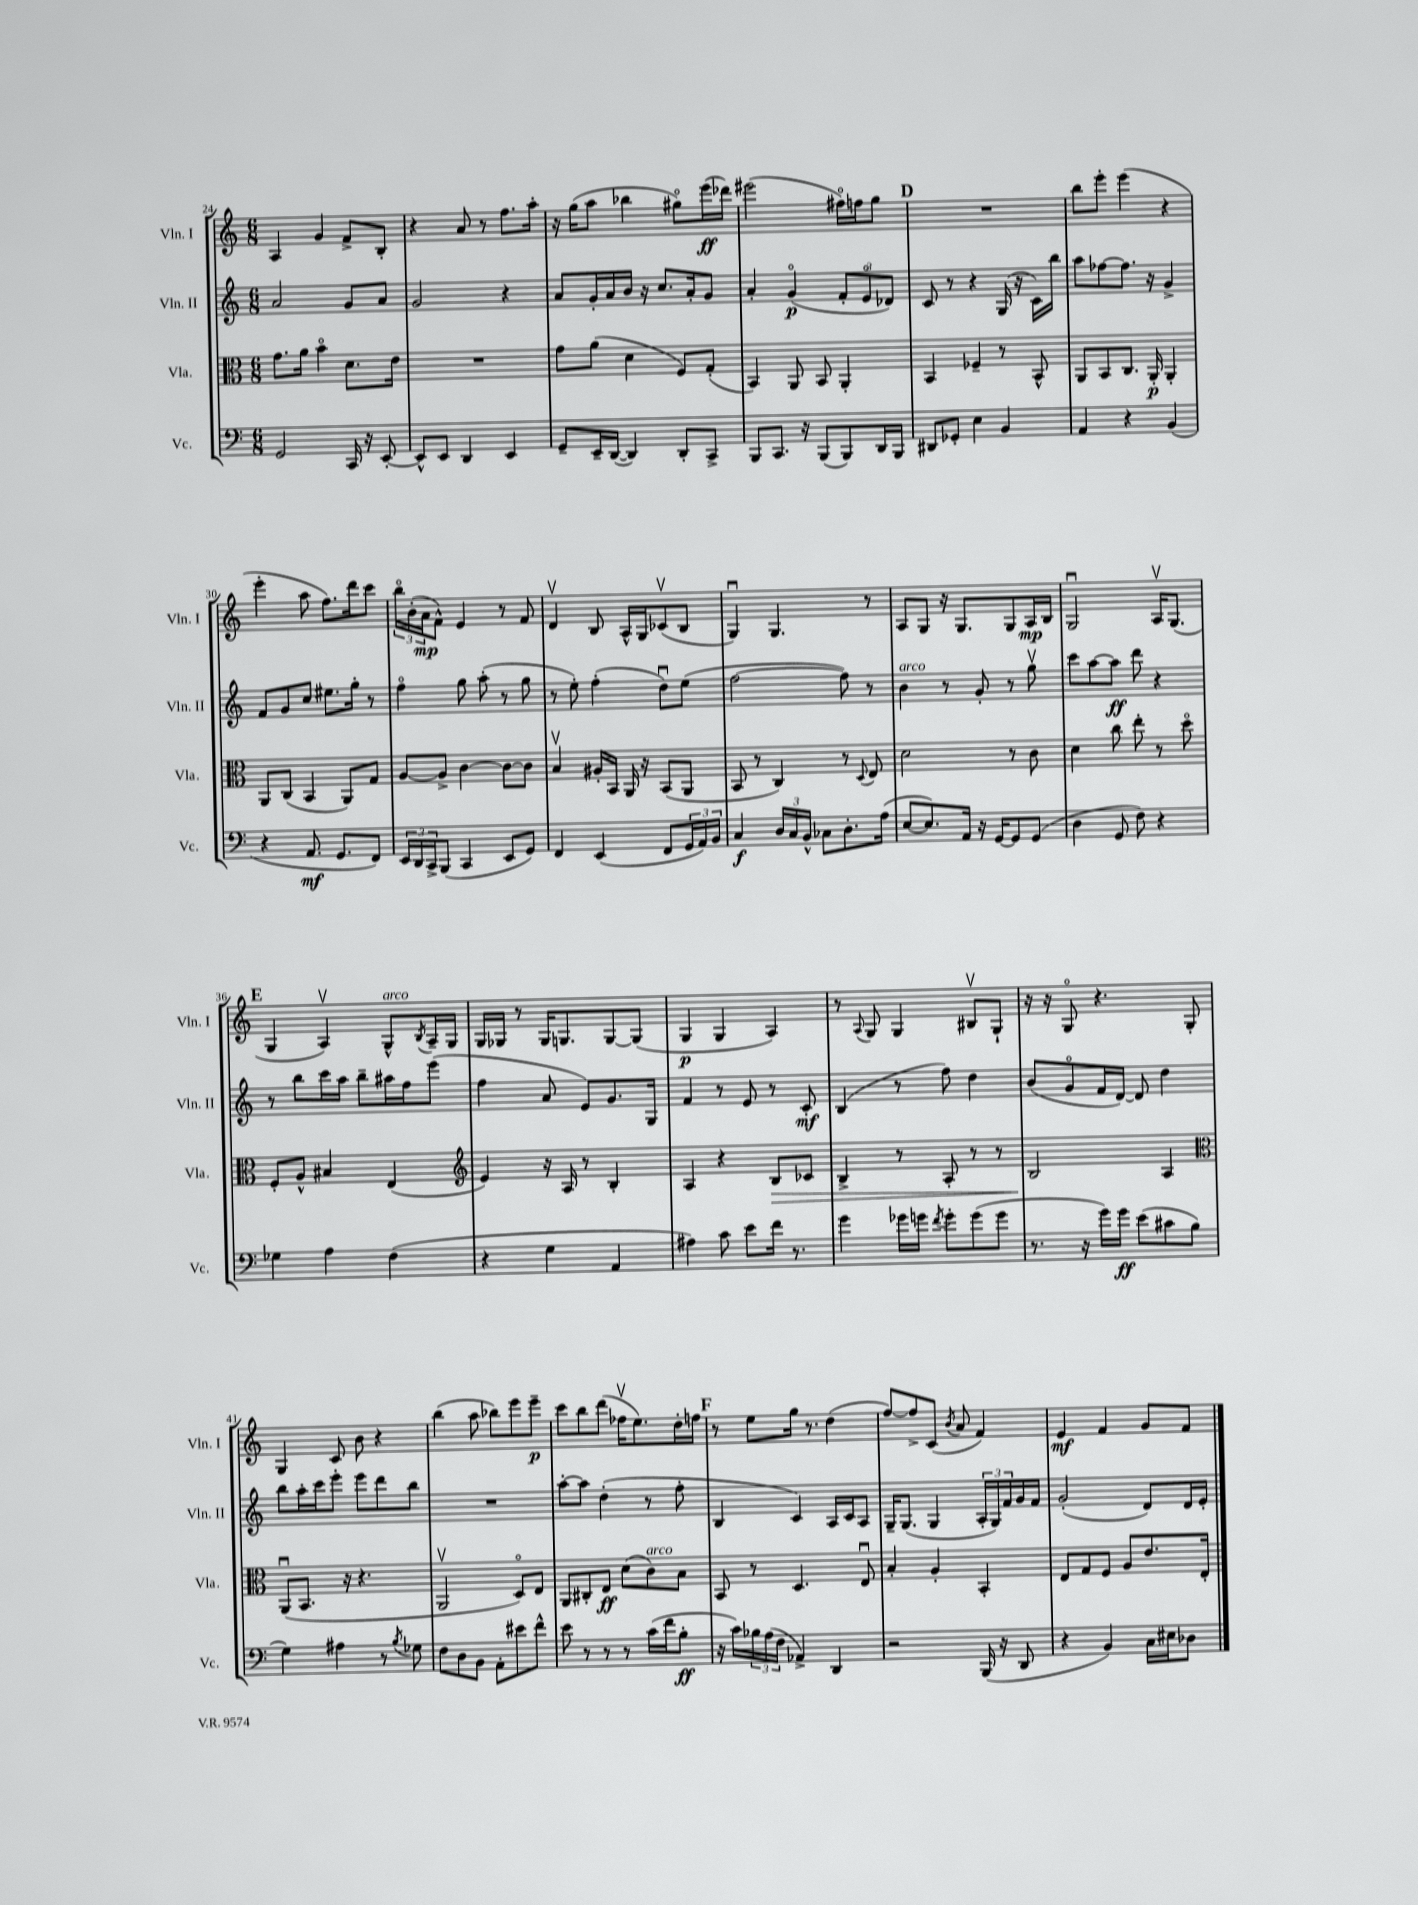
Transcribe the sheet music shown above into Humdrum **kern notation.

**kern	**kern	**kern	**kern
*staff4	*staff3	*staff2	*staff1
*clefF4	*clefC3	*clefG2	*clefG2
*k[]	*k[]	*k[]	*k[]
*M6/8	*M6/8	*M6/8	*M6/8
2GG/	8.g\L	2a/	4A/
.	16a\Jk	.	.
.	4bo\	.	4g/
16CC/	8.d\L	8g/L	8f^/L
16r	.	.	.
[8EE'/	.	8a/J	8B'/J
.	16e\Jk	.	.
=	=	=	=
8EE^^/]L	2.r	2g/	4r
8EE/J	.	.	.
4DD/	.	.	8a/
.	.	.	8r
4EE/	.	4r	8.ff\L
.	.	.	16aa'\Jk
=	=	=	=
8GG~/L	8g\L	8a/L	16r
.	.	.	(16gg\LK
16EE~/L	(8a\J	16g'/L	8aa\J
([16DD/JJ	.	16a/	.
4DD/])	4d\	16b/JJ	4bb-\
.	.	16r	.
.	.	8.cc/L	.
8DD'/L	8F/L)	.	8gg#o\L)
.	.	16a'/k	.
8CC^/J	(8G'/J	8g/J	(16eee\L
.	.	.	16ddd-\JJ)
=	=	=	=
8BBB/L	4BB/)	4a'/	(2eee#\
8.CC/J	.	.	.
.	8AA/	(4go/	.
16r	.	.	.
(8BBB/L	8BB/	.	.
8BBB/)	4AA'/	12f'/L	16ff#o\LL)
.	.	.	16ff\J
.	.	12eo/	.
16DD/L	.	.	8gg\J
.	.	12d-/J)	.
16BBB/JJ	.	.	.
=	=	=	=
8DD#/L	4BB/	8c/	2.r
8GG-'/J	.	8r	.
4E\	4F-~/	4r	.
4BB/	8r	(16G/	.
.	.	16r	.
.	8BB^^/	16c\LL)	.
.	.	16bb\JJ	.
=	=	=	=
4AA/	8AA/L	8aa\L	8bb\L
.	8BB/	[8ff-\	8eee'\J
4r	8.C/J	8.ff-\]J	(4eee\
.	16AA'/	16r	.
(4BB/	4AA'/	4g^/	4r
=	=	=	=
4r	8AA/L	8f/L	4eee'\
.	(8C/J	8g/	.
8.AA/	4BB/	8cc/J	8aa\
.	.	8.ee#\L	8.ff\L)
8.GG/L	.	.	.
.	8AA/L)	.	.
.	.	16gg'\Jk	16ddd\k
8FF/J)	8G/J	8r	8ccc\J
=	=	=	=
24EE/LL	[8A/L	4ffo\	24bbo\LL
24DD/	.	.	(24b'\
24CC^/J	.	.	24a\J
(8BBB/J	8A^/]J	.	8f^^\J)
4CC/	[4c\	8gg\	4e/
.	.	(8aa'\	.
8EE/L	8c\_L	8r	8r
8GG/J)	8c\]J	8gg\	8f/
=	=	=	=
4FF/	4Bv/	8r	4dv/
.	.	8ee'\)	.
(4EE/	16A#'/LL	(4ff'\	8B/
.	16BB/JJ	.	.
.	16AA/	.	16A^^/LL
.	16r	.	16G/J
8FF/L	(8BB/L	8ddu\L)	(8c-v/
24GG/L	8AA/J	(8ee\J	8B/J
24AA/)	.	.	.
24BB/JJ	.	.	.
=	=	=	=
4C/	8BB/	[2ff\	4Gu/)
.	8r	.	.
24D/LL	4C/)	.	4.G/
24C/	.	.	.
24BB^^/JJ	.	.	.
8C-\L	.	.	.
8.D'\	8r	8ff\])	.
.	8qqD/	.	.
.	8E/	8r	8r
(16A\Jk	.	.	.
=	=	=	=
[8E/L	2d\	4b\	8A/L
8.E/])	.	.	8G/J
.	.	8r	16r
16AA/Jk	.	.	8.G/L
16r	.	8g'/	.
[16GG/LK	.	.	.
8GG/]	8r	8r	8G/
(8GG/J	8c\	8ggv\	16A/L
.	.	.	16B/JJ
=	=	=	=
4D\	4d\	8ccc\L	2Gu/
.	.	[8aa\	.
8GG/	8cc\	8aa\]J	.
8F\)	8ee'\	8ddd\	.
4r	8r	4r	16Av/LK
.	.	.	(8.G/J
.	8ddo\	.	.
=	=	=	=
4G-\	8F'/L	8r	4G/
.	8A^^/J	8bb\L	.
4A\	4B#/	16ccc\L	4Av/)
.	.	16aa\JJ	.
.	.	8bb~\L	.
(4F\	(4E/	16aa#\L	8G^^/L
.	.	16ff\J	.
.	.	.	8qB/
.	.	(8eee\J	16A~/L
.	.	.	16G/JJ
=	=	=	=
*	*clefG2	*	*
4r	4e/)	4ff\	16G/LL
.	.	.	16G-/JJ
.	.	.	8r
4G\	16r	8a/	16G-/LK
.	16A/	.	8.G/
.	8r	8e/L)	.
4AA/	4B'/	8.g/	[8G/
.	.	.	(8G/]J
.	.	16G/Jk	.
=	=	=	=
4A#\)	4A/	4f/	4G/
8c\	4r	8r	4G/
8e\L	.	8e/	.
16f\Jk	8B/L	8r	4A/)
8.r	.	.	.
.	8c-/J	8c'/	.
=	=	=	=
4g\	4B^/	(4B/	8r
.	.	.	8qqA/
.	.	.	8G/
16g-\LL	8r	8r	4G/
16g\JJ	.	.	.
8qf/	.	.	.
8g'\L	8A'/	8ff\)	.
(8g\	8r	4dd\	8B#v/L
8g\J	8r	.	8G`/J
=	=	=	=
8.r	2B/	(8b/L	16r
.	.	.	16r
.	.	8go/	8Go/
16r	.	.	.
16g\LL)	.	16f/L	4.r
16g\JJ	.	[16d/JJ)	.
(8e\L	.	8d/]	.
8c#\	4A/	4dd\	.
8B\J	.	.	8G'/
=	=	=	=
*	*clefC3	*	*
4G\)	(8AAu/L	8bb\L	4G/
.	8.BB/J	16aa'\L	.
.	.	16ccc\J	.
4A#\	.	8eee'\J	8c/
.	16r	.	.
.	4.r	8eee\L	8b\
8r	.	8ddd\	4r
8qB/	.	.	.
8G-\	.	8bb\J	.
=	=	=	=
8F\L	2AAv/	2.r	(4bb\
8D\	.	.	.
8BB\J	.	.	8aa\
8AA'\L	.	.	8bb-\L)
8e#\	8Do/L)	.	8eee\
8f^^\J	8E/J	.	8eee~\J
=	=	=	=
8e\	8AA/L	[8aa'\L	8ccc\L
8r	8C#'/	8aa\]J	8bb\
8r	8E/J	(4dd'\	(8ddd\J
8r	(8d\L	.	16ff-v\LK
.	.	.	8.ee\)
(16c\LL	8c\)	8r	.
16f\J	.	.	.
8B'\J	8B\J	8ff'\	16dd'\L
.	.	.	16ff\JJ
=	=	=	=
16r	8BB/	4B/	8r
16c\LL)	.	.	.
24B-\	8r	.	8ee\L
(24A\	.	.	.
24F\JJ	.	.	.
4AA-^/)	4.D/	4c/)	16gg\Jk
.	.	.	8.r
4DD/	.	16A/LL	(4dd\
.	.	16c/J	.
.	8Eu/	8A/J	.
=	=	=	=
2r	4B'/	16G~/LK	[8ff/L)
.	.	(8.G/J	.
.	.	.	8ff^/]
.	4A'/	4G/	(8c/J
.	.	.	8qb/
.	.	.	8a/
(16BBB/	4BB'/	24A'/LL	4f/)
.	.	24G/)	.
16r	.	.	.
.	.	24f/	.
8DD/	.	16g/	.
.	.	16f/JJ	.
=	=	=	=
4r	8E/L	(2g'/	4e/
.	8G/	.	.
4BB/)	8F/J	.	4f/
.	8A/L	.	.
16C\LL	8.e/	8d/L)	8g/L
16E#\J	.	.	.
8D-\J	.	16d/L	8f/J
.	16E'/Jk	16e'/JJ	.
==	==	==	==
*-	*-	*-	*-
